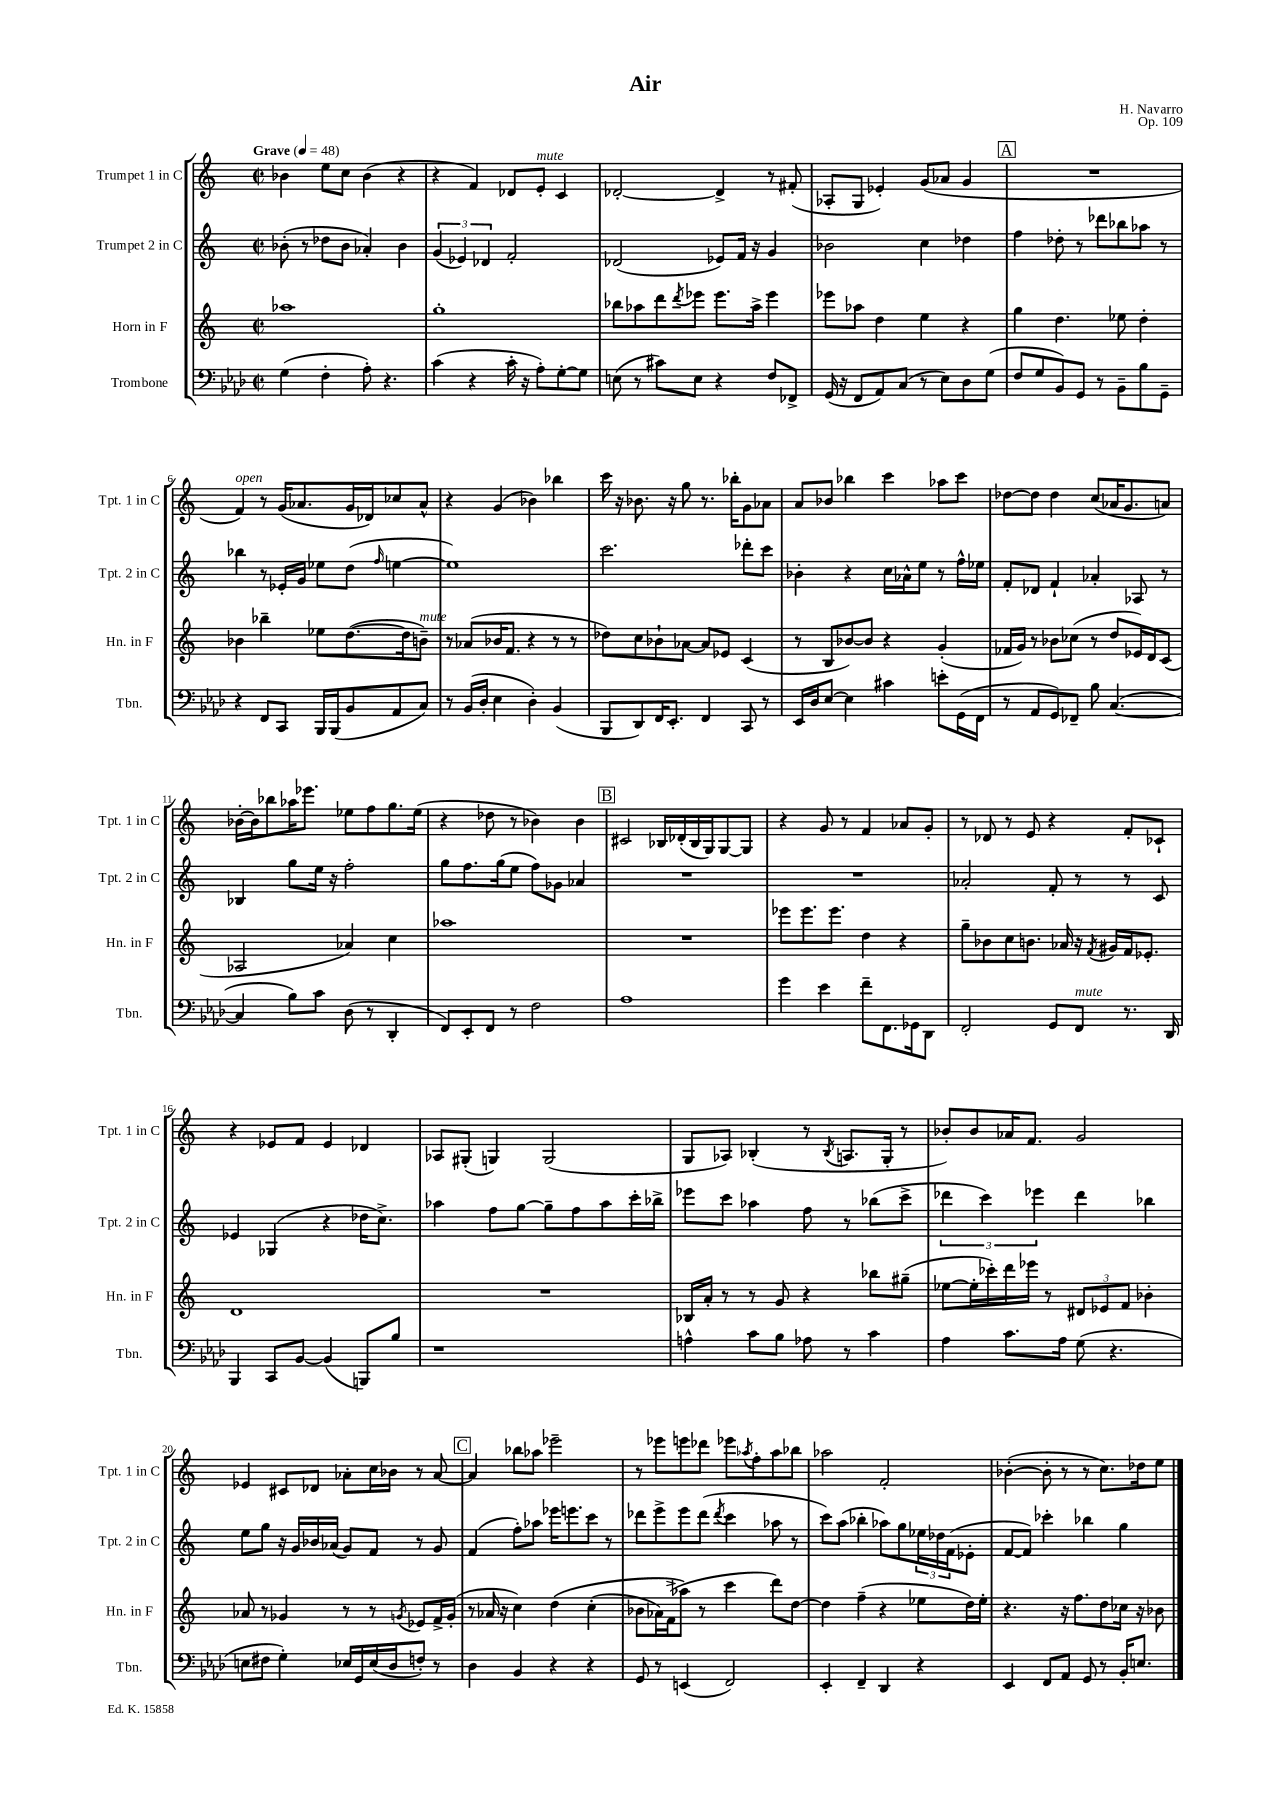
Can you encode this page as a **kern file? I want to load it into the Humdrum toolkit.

**kern	**kern	**kern	**kern
*staff4	*staff3	*staff2	*staff1
*clefF4	*clefG2	*clefG2	*clefG2
*k[b-e-a-d-]	*k[]	*k[]	*k[]
*M2/2	*M2/2	*M2/2	*M2/2
*met(c|)	*met(c|)	*met(c|)	*met(c|)
*MM48	*MM48	*MM48	*MM48
(4G	1aa-	(8b-'	4b-
.	.	8r	.
4F'	.	8dd-	8ee
.	.	8b-	8cc
8A-')	.	4a-')	(4b-
4.r	.	.	.
.	.	4b-	4r
=	=	=	=
(4c	1gg'	(6g	4r
.	.	6e-)	.
4r	.	.	4f)
.	.	6d-	.
16c'	.	2f'	8d-
16r	.	.	.
8A-')	.	.	8e'
[8G'	.	.	4c
8G]	.	.	.
=	=	=	=
(8E	8bb-	(2d-	[2d-'
8r	8aa-	.	.
8c#)	8ddd	.	.
.	8qddd	.	.
8E	8eee-	.	.
4r	8.eee-	8e-)	4d-^]
.	.	16f	.
.	16aa-^	16r	.
8F	4eee-	4g	8r
8FF-^	.	.	(8f#'
=	=	=	=
(16GG	8eee-	2b-	8A-'
16r	.	.	.
8FF	8aa-	.	8G
8AA-)	4dd	.	4e-')
(8C	.	.	.
8r	4ee	4cc	(8g
8E-)	.	.	8a-
8D-	4r	4dd-	4g
(8G	.	.	.
=	=	=	=
8F	4gg	4ff	1r
8G	.	.	.
8BB-)	4.dd	8dd-'	.
8GG	.	8r	.
8r	.	8ddd-	.
8BB-~	8ee-	8bb-	.
8B-	4dd'	8aa-	.
8GG~	.	8r	.
=	=	=	=
4r	4b-	4bb-	4f)
8FF	4bb-~	8r	8r
8CC	.	16e-'	(16g
.	.	16g	8.a-
16BBB-	8ee-	8ee-	.
(16BBB-	.	.	.
8BB-	([8.dd	(8dd	16g
.	.	.	16d-)
.	.	16qqff	.
8AA-	.	[4ee	8cc-
.	16dd]	.	.
8C)	8b~)	.	8a-^^
=	=	=	=
8r	8r	1ee])	4r
(16BB-	(8a-	.	.
16D-'	.	.	.
4E-	16b-	.	(4g
.	8.f	.	.
4D-')	4r	.	4b-)
(4BB-	8r	.	4bb-
.	8r	.	.
=	=	=	=
8BBB-	8dd-)	2.ccc	16ccc
.	.	.	16r
8DD-)	8cc	.	8.b-
16FF	8b-`	.	.
8.EE-'	.	.	16r
.	[8a-	.	8gg
4FF	8a-]	.	8.r
.	8e-	.	.
.	.	.	16bb-'
8CC	(4c	8ddd-'	8g
8r	.	8ccc	8a-
=	=	=	=
16EE-	8r	4b-'	8a
16D-	.	.	.
[8E-	8B	.	8b-
4E-]	[8b-)	4r	4bb-
.	8b-]	.	.
4c#	4r	16cc	4ccc
.	.	16a-^^	.
.	.	8ee	.
8e'	(4g'	8r	8aa-
(16GG	.	16ff^^	8ccc
16FF	.	16ee-	.
=	=	=	=
8r	16f-	8f'	[8dd-
.	16g)	.	.
8AA-	8r	8d-	8dd-]
8GG)	8b-	4f`	4dd-
8FF-~	(8cc-	.	.
8B-	8r	4a-'	(8cc
([4.C	8dd	.	16a-
.	.	.	8.g
.	16e-)	8A-	.
.	16d	.	.
.	(8c	8r	8a)
=	=	=	=
4C]	2A-	4B-	[16b-'
.	.	.	16b-]
.	.	.	8bb-
8B-)	.	8gg	16aa-
.	.	.	8.eee-
8c	.	16ee	.
.	.	16r	.
(8D-	4a-)	2ff'	8ee-
8r	.	.	8ff
4DD-'	4cc	.	8.gg
.	.	.	(16ee-
=	=	=	=
8FF)	1aa-	8gg	4r
8EE-'	.	8.ff	.
8FF	.	.	8dd-
.	.	(16gg	.
8r	.	8ee	8r
2F	.	8ff)	4b-)
.	.	8g-	.
.	.	4a-	4b-
=	=	=	=
1A-	1r	1r	2c#
.	.	.	16B-
.	.	.	(16d-'
.	.	.	16B-
.	.	.	16G)
.	.	.	[8G
.	.	.	8G]
=	=	=	=
4g	8eee-	1r	4r
.	8.eee-	.	.
4e-	.	.	8g
.	8.eee-	.	.
.	.	.	8r
8f~	4dd	.	4f
8.FF	.	.	.
.	4r	.	8a-
16GG-	.	.	.
8DD-	.	.	8g'
=	=	=	=
2FF'	8gg~	2a-'	8r
.	8b-	.	8d-
.	8cc	.	8r
.	8.b	.	8e
8GG	.	8f'	4r
.	16a-	.	.
8FF	16r	8r	.
.	8qf	.	.
.	16g#	.	.
8.r	16f	8r	8f'
.	8.e-'	.	.
.	.	8c	8c-`
16DD-	.	.	.
=	=	=	=
4BBB-	1d	4e-	4r
8CC	.	(4G-	8e-
[8BB-	.	.	8f
(4BB-]	.	4r	4e-
8BBB)	.	16dd-	4d-
.	.	8.cc^)	.
8B-	.	.	.
=	=	=	=
1r	1r	4aa-	8A-
.	.	.	(8G#'
.	.	8ff	4G)
.	.	[8gg	.
.	.	8gg~]	(2G
.	.	8ff	.
.	.	8aa-	.
.	.	16ccc'	.
.	.	16bb-^	.
=	=	=	=
4A^^	16B-	8eee-	8G
.	16a'	.	.
.	8r	8ccc	8A-)
8c	8r	4aa-	(4B-'
8B-	8g	.	.
8A-	4r	8ff	8r
.	.	.	8qB-
8r	.	8r	8.A
4c	8bb-	(8bb-	.
.	.	.	16G'
.	(8gg#~	8ccc^	8r
=	=	=	=
4A-	[8ee-	6ddd-	8b-')
.	16ee-']	.	8b-
.	.	6ccc)	.
.	16ccc-')	.	.
8.c	16ddd	.	16a-
.	16eee-	.	8.f
.	.	6eee-	.
.	8r	.	.
16A-	.	.	.
(8G	12d#	4ddd-	2g
.	12e-	.	.
4.r	.	.	.
.	12f	.	.
.	4b-'	4bb-	.
=	=	=	=
8E	8a-	8ee	4e-
8F#	8r	8gg	.
4G')	4g-	16r	8c#
.	.	16g	.
.	.	16b-	8d-
.	.	(16a-	.
16E-	8r	8g)	8a-'
16GG	.	.	.
(16E-	8r	8f	16cc
16D-	.	.	16b-
.	8qg	.	.
8F')	8e-	8r	8r
8r	16f^	8g	[8a-
.	(16g'	.	.
=	=	=	=
4D-	8r	(4f	4a-]
.	16a-	.	.
.	16r	.	.
4BB-	4cc)	8ff')	8bb-
.	.	8aa-	8aa-
4r	&(4dd	16eee-	2eee-~
.	.	8.eee	.
4r	(4cc'	8ccc	.
.	.	8r	.
=	=	=	=
8GG	8b-	8ddd-	8r
8r	16a-)	8eee^	8eee-
.	(16f^	.	.
(4EE	8aa-&)	8eee	8eee
.	8r	(8ddd-	8ddd-
.	.	8qddd-	.
2FF)	4ccc	4ccc	8eee-
.	.	.	8qaa-
.	.	.	8ff'
.	8ddd)	8aa-	8aa-
.	[8dd	8r	8bb-
=	=	=	=
4EE-'	4dd]	8ccc)	2aa-
.	.	(8aa	.
4FF~	(4ff~	4bb-'	.
4DD-	4r	8aa-)	2f'
.	.	8gg	.
4r	8ee-	24ee-	.
.	.	24dd-	.
.	.	(24f	.
.	16dd)	8e-'	.
.	16ee-'	.	.
=	=	=	=
4EE-	4.r	[8f	([4b-'
.	.	8f])	.
8FF	.	4ccc-'	8b-']
8AA-	16r	.	8r
.	8.ff	.	.
8GG	.	4bb-	8r
8r	8dd	.	8.cc)
16BB-'	16cc-	4gg	.
8.E	16r	.	16dd-
.	8b-	.	8ee
==	==	==	==
*-	*-	*-	*-
